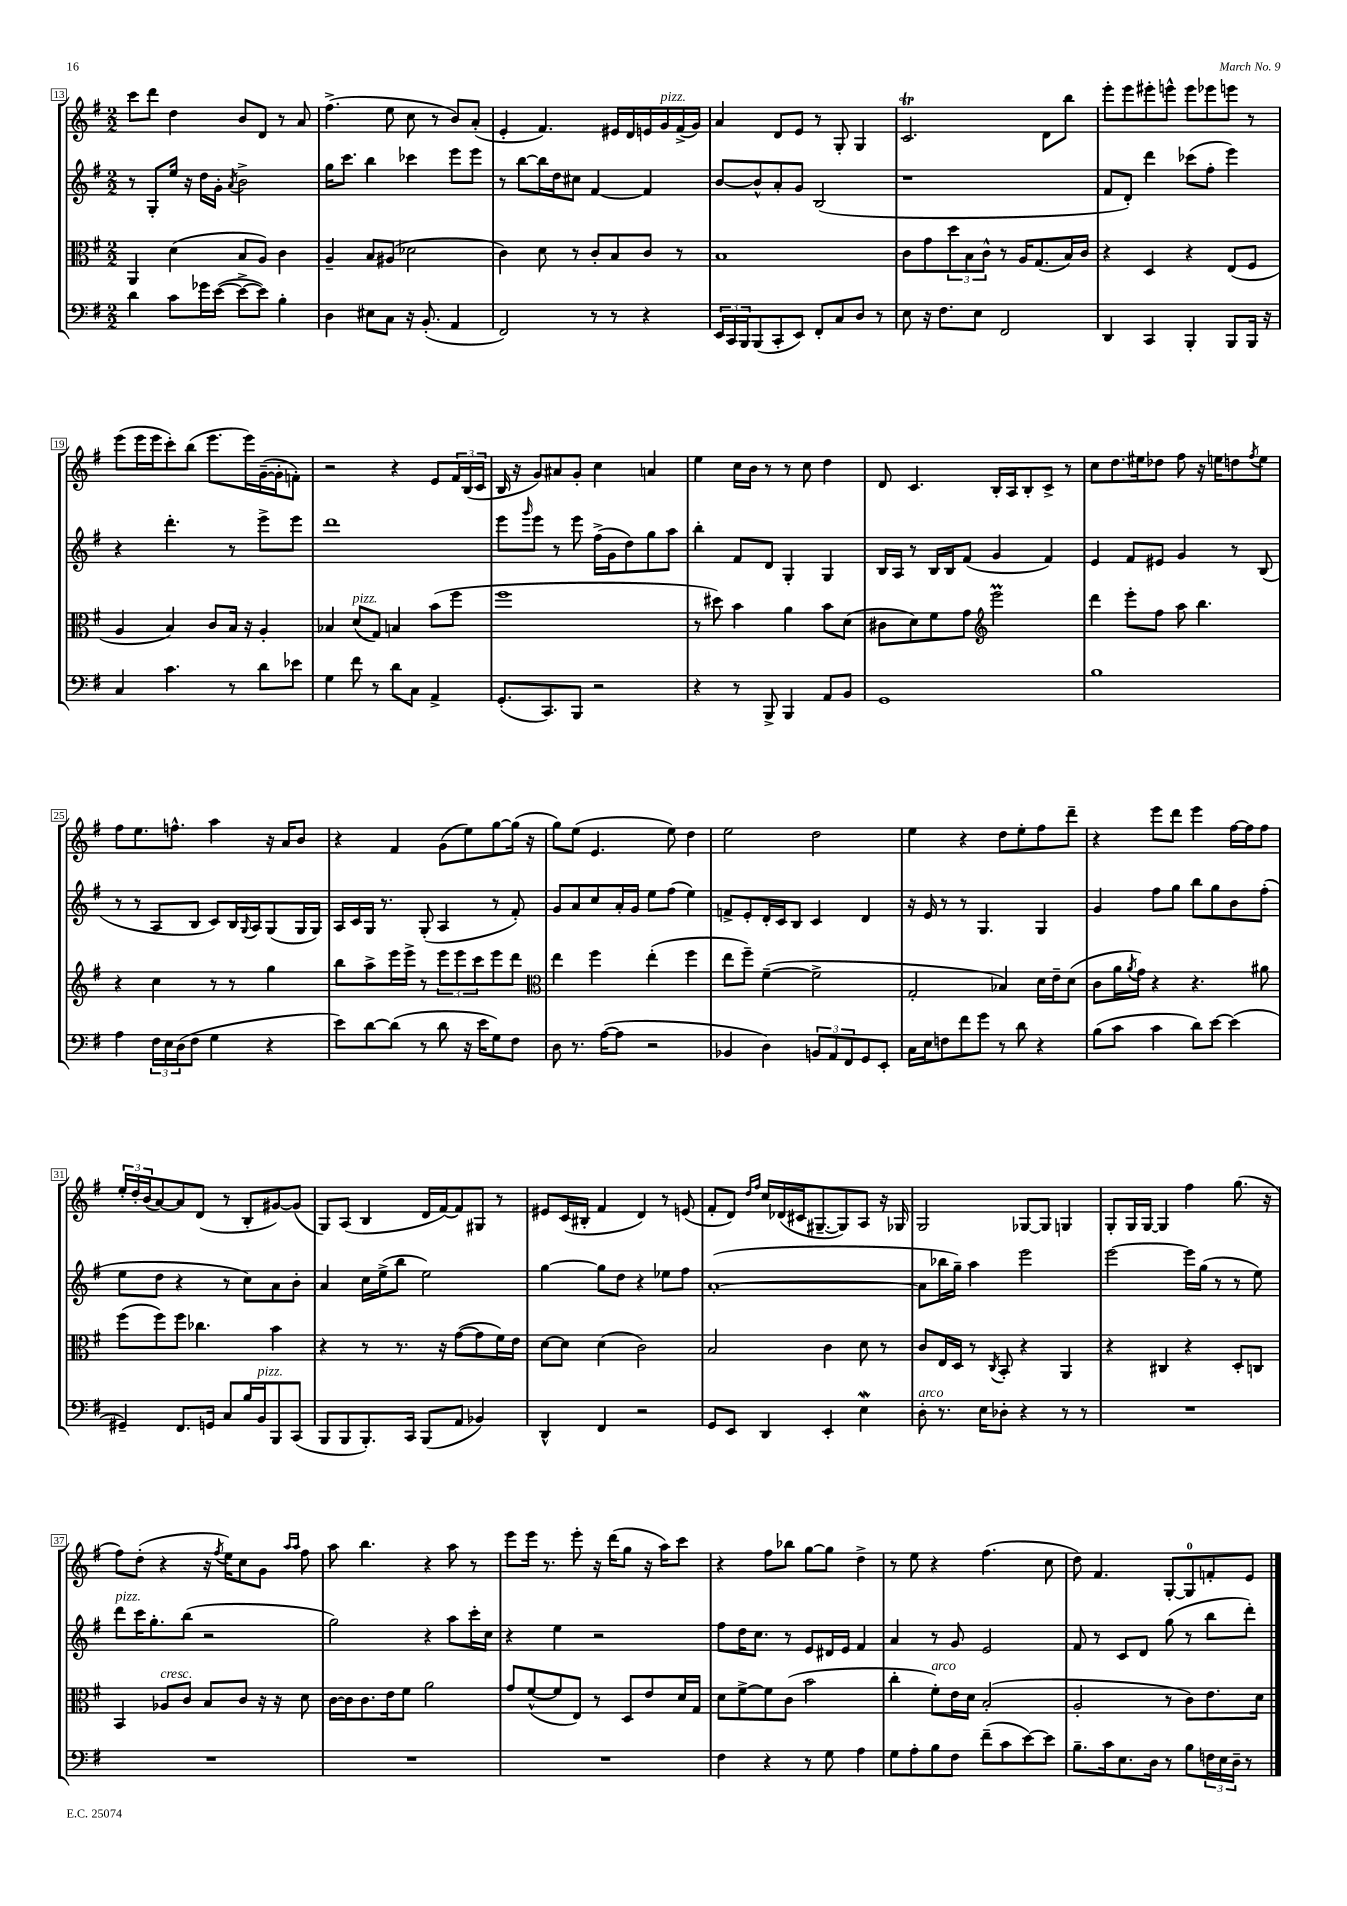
<<
\new StaffGroup <<
\new Staff = "s0" {
    \clef treble \key g \major \numericTimeSignature \time 2/2
    c'''8 d'''8 d''4 b'8 d'8 r8 a'8 |
    fis''4.->( e''8 c''8 r8 b'8) a'8-.( |
    e'4-. fis'4.) eis'16 d'16 e'16 g'16^\markup { \italic "pizz." } fis'16->( g'16) |
    a'4 d'8 e'8 r8 g8-. g4 |
    c'2.\trill d'8 b''8 |
    e'''8-. e'''8 eis'''8-. e'''8-^ e'''8 ees'''8 e'''8 r8 |
    e'''8( e'''16 e'''16 c'''8-.) b''8( e'''8. e'''16) g'16~--( g'16-. f'8-.) |
    r2 r4 e'8 \tuplet 3/2 { fis'16 b16( c'16 } |
    b16 r16 g'8) ais'8 g'8-. c''4 a'4 |
    e''4 c''16 b'16 r8 r8 c''8 d''4 |
    d'8 c'4. b16-. a16 b8-. c'8-> r8 |
    c''8 d''8. eis''16 des''8 fis''8 r16 e''16 d''8 \acciaccatura { fis''8 } e''8 |
    fis''8 e''8. f''8.-^ a''4 r16 a'16 b'8 |
    r4 fis'4 g'8( e''8) g''8~ g''16( r16 |
    g''8) e''8( e'4. e''8) d''4 |
    e''2 d''2 |
    e''4 r4 d''8 e''8-. fis''8 d'''8-- |
    r4 e'''8 d'''8 e'''4 fis''16~ fis''16 fis''8 |
    \tuplet 3/2 { e''16-. d''16-. b'16( } a'8~) a'8 d'8( r8 b8-. gis'8~) gis'8( |
    g8) a8( b4 d'16 fis'16~) fis'8 gis8 r8 |
    eis'8 c'16( bis16-. fis'4 d'4) r8 e'8( |
    fis'8-. d'8) \grace { d''16 fis''16 } c''16 des'16( cis'16 gis8.~-- gis8) a8 r16 ges16 |
    g2 ges8~ ges8 g4 |
    g8-. g16 g16~ g4 fis''4 g''8.( r16 |
    fis''8) d''8-.( r4 r16 \acciaccatura { fis''8 } e''16) c''8 g'8 \grace { a''16 a''16 } fis''8 |
    a''8 b''4. r4 a''8 r8 |
    e'''8 e'''16 r8. e'''8-. r16 d'''16( g''8 r16 a''16) c'''8 |
    r4 fis''8 bes''8 g''8~ g''8 d''4-> |
    r8 e''8 r4 fis''4.( c''8 |
    d''8) fis'4. g8~-. g8-0 f'8-. e'8 \bar "|." |
}
\new Staff = "s1" {
    \clef treble \key g \major \numericTimeSignature \time 2/2
    r8 g8-. e''16 r16 d''16 g'16-. \acciaccatura { a'8 } b'2-> |
    g''16 c'''8. b''4 ces'''4 e'''8 e'''8 |
    r8 b''8~ b''16 d''16 cis''8 fis'4~ fis'4 |
    b'8~ b'8-^ a'8-. g'8 b2( |
    r1 |
    fis'8 d'8-.) d'''4 ces'''8( fis''8-. e'''4) |
    r4 d'''4.-. r8 e'''8-> e'''8 |
    d'''1 |
    e'''8 \grace { g'''16 } e'''8 r8 e'''8 fis''16->( g'16 d''8) g''8 a''8 |
    b''4-. fis'8 d'8 g4-. g4 |
    b16 a16 r8 b16 b16 fis'8( g'4 fis'4) |
    e'4 fis'8 eis'8 g'4 r8 b8( |
    r8 r8 a8 b8 c'8) b16 \appoggiatura { g8 } a16 g8( g16 g16) |
    a16 c'16 g16 r8. g8-.( a4 r8 fis'8-.) |
    g'8 a'8 c''8 a'16-. g'16 e''8 fis''8( e''4) |
    f'8-> e'8-. d'16-. c'16 b8 c'4 d'4 |
    r16 e'16 r8 r8 g4. g4 |
    g'4 fis''8 g''8 b''8 g''8 b'8 fis''8-.( |
    e''8 d''8 r4 r8 c''8) a'8 b'8-. |
    a'4 c''16 e''16->( b''8 e''2) |
    g''4~ g''8 d''8 r4 ees''8 fis''8 |
    a'1~-.( |
    a'8 bes''16 g''16--) a''4 e'''2 |
    e'''2~ e'''16 g''16( r8 r8 e''8) |
    d'''8^\markup { \italic "pizz." } c'''16 g''8.-. b''8( r2 |
    g''2) r4 a''8 c'''16-. c''16 |
    r4 e''4 r2 |
    fis''8 d''16 c''8. r8 e'8 dis'16 e'16 fis'4 |
    a'4 r8 g'8 e'2 |
    fis'8 r8 c'8 d'8 g''8( r8 b''8 d'''8-.) \bar "|." |
}
\new Staff = "s2" {
    \clef alto \key g \major \numericTimeSignature \time 2/2
    a,4 d'4( b8 a8) c'4 |
    a4-- b8 ais8( des'2 |
    c'4) d'8 r8 c'8-. b8 c'8 r8 |
    b1 |
    c'8 g'8 \tuplet 3/2 { d''8 b8 c'8-^ } r8 a16 g8.( b16) c'16 |
    r4 d4 r4 e8( fis8 |
    a4 b4) c'8 b16 r16 a4-. |
    bes4 d'8^\markup { \italic "pizz." }( g8) b4 b'8( fis''8 |
    fis''1 |
    r8 dis''8) b'4 a'4 b'8 d'8( |
    cis'8 d'8) fis'8 g'8 \clef treble e'''2\prall |
    d'''4 e'''8-. fis''8 a''8 b''4. |
    r4 c''4 r8 r8 g''4 |
    b''8 a''8-> e'''16 e'''16-> r8 \tuplet 3/2 { e'''8 e'''8 c'''8 } e'''8 d'''8 |
    \clef alto e''4 fis''4 e''4-.( fis''4 |
    e''8 fis''8--) fis'4~--( fis'2-> |
    g2-. bes4) d'16 e'16-- d'8( |
    c'8 a'16 \acciaccatura { a'8 } g'16) r4 r4. ais'8 |
    fis''8( fis''8) fis''8 ces''4. b'4 |
    r4 r8 r8. r16 g'8~( g'8 fis'16) e'16 |
    d'8~ d'8 d'4( c'2) |
    b2 c'4 d'8 r8 |
    c'8 e16 d16 r8 \acciaccatura { c8 } b,8-. r4 a,4 |
    r4 cis4 r4 d8-. c8 |
    b,4 aes8^\markup { \italic "cresc." } c'8 b8 c'8 r16 r16 d'8 |
    c'16~ c'16 c'8. e'16 fis'8 a'2 |
    g'8 fis'8~-^( fis'8 e8) r8 d8 e'8 d'16 g16 |
    d'8 fis'8~-> fis'8 c'8( b'2 |
    c''4-. fis'8-.^\markup { \italic "arco" }) e'16 d'16 b2-.( |
    a2-. r8 c'8) e'8. d'16 \bar "|." |
}
\new Staff = "s3" {
    \clef bass \key g \major \numericTimeSignature \time 2/2
    d'4 c'8 ges'16 e'16~( e'8~-> e'8) b4-. |
    d4 eis8 c8 r16 b,8.-.( a,4 |
    fis,2) r8 r8 r4 |
    \tuplet 3/2 { e,16 c,16 b,,16 } b,,8( c,8-. e,8) fis,8-. c8 d8 r8 |
    e8 r16 fis8. e8 fis,2 |
    d,4 c,4 b,,4-. b,,8 b,,16 r16 |
    c4 c'4. r8 d'8 ees'8 |
    g4 fis'8 r8 d'8 c8 a,4-> |
    g,8.-.( c,8.) b,,8 r2 |
    r4 r8 b,,8-> b,,4 a,8 b,8 |
    g,1 |
    b1 |
    a4 \tuplet 3/2 { fis16 e16 d16( } fis8 g4 r4 |
    e'8) d'8~ d'8( r8 d'8 r16 e'16 g8) fis8 |
    d8 r8. a16~( a8 r2 |
    bes,4 d4) \tuplet 3/2 { b,8 a,8 fis,8 } g,8 e,8-. |
    c16 e16 f8 fis'8 g'8 r8 d'8 r4 |
    b8( c'8 c'4 d'8) e'8~ e'4( |
    gis,4--) fis,8. g,16 c8 b16 b,16^\markup { \italic "pizz." } b,,8 c,8( |
    b,,8 b,,8 b,,8.-.) c,16 b,,8( a,8 bes,4) |
    d,4-^ fis,4 r2 |
    g,8 e,8 d,4 e,4-. e4\mordent |
    d8-.^\markup { \italic "arco" } r8. e16 des8-. r4 r8 r8 |
    R1 |
    R1 |
    R1 |
    R1 |
    fis4 r4 r8 g8 a4 |
    g8 a8-. b8 fis8 fis'8--( c'8 e'8~) e'8 |
    b8.-- c'16 e8. d16 r8 b8 \tuplet 3/2 { f16 e16 d16-- } r8 \bar "|." |
}
>>
>>
\layout { \context { \Score currentBarNumber = #13 \override BarNumber.stencil = #(make-stencil-boxer 0.1 0.3 ly:text-interface::print) } }
